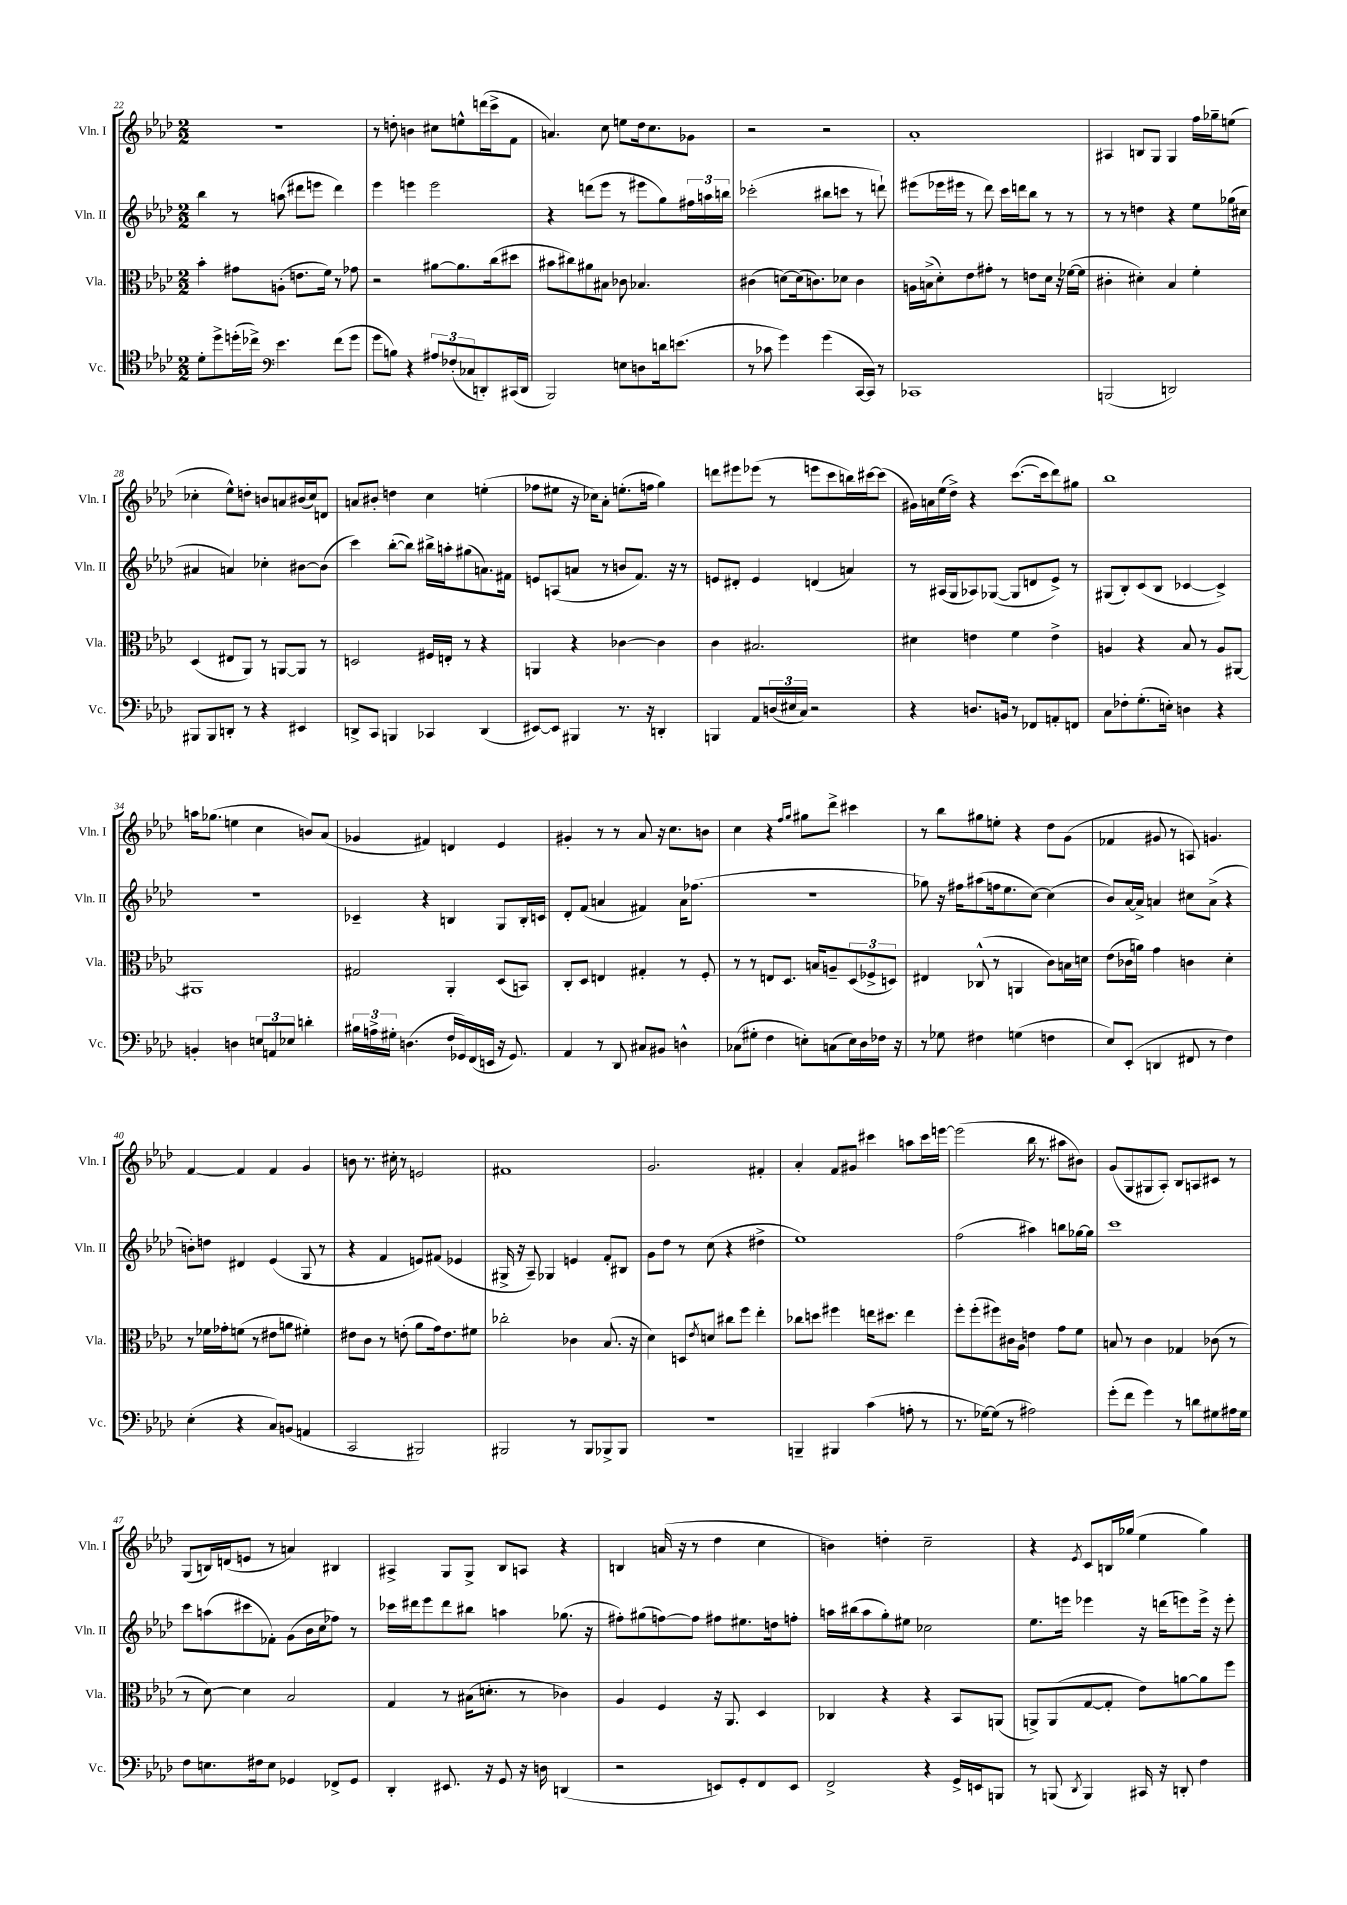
<<
\new StaffGroup <<
\new Staff = "s0" \with { instrumentName = "Vln. I" shortInstrumentName = "Vln. I" } {
    \clef treble \key aes \major \numericTimeSignature \time 2/2
    R1 |
    r8 d''8-. b'4 cis''8 e''8-^ d'''16( c'''16-> f'8 |
    a'4.) c''8 e''8 des''16 c''8. ges'8 |
    r2 r2 |
    aes'1-. |
    ais4 b8 g8 g4 f''16 ges''16-- e''8( |
    ces''4-. ees''8-^) d''8-. b'8 a'8 bis'16( ces''16) d'8 |
    a'8 bis'8-. d''4 c''4 e''4-.( |
    fes''8 eis''8 r16 ces''16) aes'8-. e''8.-.( f''16 g''4) |
    d'''8 eis'''8 ees'''8( r8 e'''8 c'''8 b''16) cis'''16~ cis'''8( |
    gis'16) a'16 ees''16( des''16->) r4 c'''8.~( c'''16 des'''8) gis''8 |
    bes''1 |
    a''16 ges''8.( e''4 c''4 b'8) aes'8( |
    ges'4 fis'4) d'4 ees'4 |
    gis'4-. r8 r8 aes'8 r16 c''8. b'8 |
    c''4 r4 \grace { f''16 g''16 } gis''8 des'''8-> cis'''4 |
    r8 bes''8 gis''8 e''8-. r4 des''8 g'8( |
    fes'4 gis'8 r8 a8) g'4. |
    f'4~ f'4 f'4 g'4 |
    b'8 r8. cis''16-. r8 e'2 |
    fis'1 |
    g'2. fis'4-. |
    aes'4-. f'8 gis'8 cis'''4 a''8 cis'''16 e'''16~ |
    e'''2( bes''16 r8. ais''8 bis'8) |
    g'8( g8 gis8 aes8-.) bes8 a8 cis'8 r8 |
    g8( b16) d'16( e'8 r8 a'4) bis4 |
    ais4-> g8 g8-> bes8 a8 r4 |
    b4 a'16( r16 r8 des''4 c''4 |
    b'4) d''4-. c''2-- |
    r4 \acciaccatura { ees'8 } c'8 b16 ges''16( ees''4 ges''4) \bar "|." |
}
\new Staff = "s1" \with { instrumentName = "Vln. II" shortInstrumentName = "Vln. II" } {
    \clef treble \key aes \major \numericTimeSignature \time 2/2
    bes''4 r8 a''8( dis'''8 e'''8 dis'''4) |
    ees'''4 e'''4 e'''2 |
    r4 d'''8( ees'''8 r8 eis'''8 g''8) \tuplet 3/2 { fis''16 a''16 b''16 } |
    ces'''2-.( bis''8 c'''8 r8 d'''8-!) |
    eis'''8( ees'''16 eis'''16 r8 des'''8) c'''16 d'''16 bes''8 r8 r8 |
    r8 r8 d''4 r4 ees''8 ges''16( cis''16 |
    ais'4 a'4) ces''4-. bis'8~ bis'8( |
    c'''4) bes''8~-.( bes''8) bis''16-> a''16-. gis''8( a'8.) fis'16 |
    e'8 a8( a'8 r8 b'8 f'8.) r16 r8 |
    e'8 dis'8-. e'4 d'4( a'4) |
    r8 ais16( g16 aes8) ges8~( ges8 d'8 ees'8->) r8 |
    gis8( bes8-.) c'8( bes8 ces'4~ ces'4->) |
    r1 |
    ces'4-- r4 b4 g8 b16-. c'16 |
    des'8-. f'8( a'4 fis'4) a'16 fes''8.( |
    R1 |
    ges''8) r16 fis''16 ais''8( f''16 ees''8. c''8~) c''4( |
    bes'8) aes'16~ aes'16-> a'4 cis''8 a'8->( r4 |
    b'8-.) d''8 dis'4 ees'4( g8 r8 |
    r4 f'4 e'8) fis'8( ees'4 |
    gis16-> r16 aes8--) ges4 e'4 f'8-. bis8 |
    g'8 des''8 r8 c''8( r4 dis''4-> |
    ees''1) |
    f''2( ais''4) b''8 ges''16~ ges''16 |
    c'''1 |
    c'''8 a''8( cis'''8 fes'8-.) g'8( bes'16 c''16 fes''8) r8 |
    ces'''16 dis'''16 ees'''8 dis'''8 bis''8 a''4 ges''8.( r16 |
    fis''8-.) gis''8( f''8~) f''8 fis''8 eis''8. d''16 f''8-. |
    a''16 bis''16( a''8 g''8-.) eis''8 ces''2 |
    ees''8. e'''16 ees'''4 r16 d'''16( e'''8) e'''16-> r16 e'''8-. \bar "|." |
}
\new Staff = "s2" \with { instrumentName = "Vla." shortInstrumentName = "Vla." } {
    \clef alto \key aes \major \numericTimeSignature \time 2/2
    bes'4-. gis'8 a8-.( e'8. f'16) r8 ges'8 |
    r2 ais'8~ ais'8. c''16( dis''8 |
    bis'8 cis''8) ais'8 bis8 ces'8 bes4. |
    cis'4( d'8~) d'16( c'8.) des'8 c'4 |
    a16 b16->( des'8-.) ees'8 gis'8-. r8 e'8 des'16 r16 fes'16~( fes'16 |
    cis'4-. dis'4-.) bes4 f'4-. |
    des4( eis8 aes,8) r8 a,8~ a,8 r8 |
    d2 fis16 e16-. r8 r4 |
    a,4 r4 ces'4~ ces'4 |
    c'4 bis2. |
    dis'4 e'4 f'4 e'4-> |
    a4 r4 bes8 r8 a8 ais,8~ |
    ais,1 |
    gis2 aes,4-. des8( b,8) |
    c8-. des8 e4 gis4-. r8 f8-. |
    r8 r8 e8 des8. b16 a8-- \tuplet 3/2 { des8( fes8-> d8) } |
    eis4 ces8-^( r8 a,4 c'8) b16 d'16 |
    ees'8( ces'16 a'16) g'4 c'4 des'4-. |
    r8 fes'16 ges'16-. f'8( r8 eis'8 a'8 fis'4-.) |
    eis'8 c'8 r8 e'8-.( aes'8 g'16) e'8. fis'8 |
    ces''2-. ces'4 bes8.( r16 |
    des'4) d8 \acciaccatura { ees'8 } d'8 cis''8 f''8 ees''4-. |
    ces''8 d''8 fis''4 e''16 dis''8. e''4 |
    f''8-. f''8-.( fis''8) cis'16 aes16 e'4 g'8 f'8 |
    b8 r8 c'4 ges4 ces'8( r8 |
    r8 des'8~) des'4 bes2 |
    g4 r8 bis16( d'8.-. r8 ces'4) |
    aes4 f4 r16 aes,8. des4 |
    ces4 r4 r4 bes,8 a,8( |
    a,8->) a,8( g8~ g8-. ees'8) a'8~ a'8 f''8 \bar "|." |
}
\new Staff = "s3" \with { instrumentName = "Vc." shortInstrumentName = "Vc." } {
    \clef tenor \key aes \major \numericTimeSignature \time 2/2
    des'8-. des''8-> d''16-.( ces''16->) \clef bass ees'4. f'8( g'8 |
    g'8 b8) r4 \tuplet 3/2 { ais8 fes8-.( ces8 } d,8-.) cis,16( d,16 |
    bes,,2) e8 d8 d'16 e'8.( |
    r8 ces'8 g'4) g'4( c,16~ c,16) r8 |
    ces,1 |
    b,,2( d,2) |
    bis,,8 bis,,8 d,8-. r8 r4 eis,4 |
    d,8-> c,8 b,,4 ces,4 d,4( |
    eis,8~) eis,8 bis,,4 r8. r16 d,4-. |
    b,,4 aes,8 \tuplet 3/2 { d16( eis16 c16) } r2 |
    r4 d8. b,16 r8 fes,8 a,8-. f,8 |
    c8 fes8-. g8.-.( e16-.) d4 r4 |
    b,4-. d4 \tuplet 3/2 { e8 a,8 ees8 } d'4-. |
    \tuplet 3/2 { bis16 a16-> gis16-. } d4.( f16 ges,16) f,16( e,16 r16 ges,8.) |
    aes,4 r8 des,8 cis8 bis,8 d4-^ |
    ces8( gis8-. f4 e8-.) c8( e16) des16 fes16 r16 |
    r8 ges8 fis4 g4( f4 |
    ees8) ees,8-.( d,4 fis,8 r8 f4) |
    ees4-.( r4 c8) b,8( a,4 |
    c,2 bis,,2) |
    bis,,2 r8 bis,,8 bes,,8-> bes,,8 |
    R1 |
    b,,4-- bis,,4 c'4( a8-. r8 |
    r8. ges16~) ges8( r8 ais2) |
    g'8-.( f'8 g'4) r8 d'8 gis8 ais16 gis16 |
    f8 e8. fis16 e8 ges,4 fes,8-> ges,8 |
    des,4-. eis,8. r16 g,8 r16 d16 d,4( |
    r2 e,8) g,8-. f,8 e,8 |
    f,2-> r4 g,16-> e,16 b,,8 |
    r8 b,,8( \acciaccatura { des,8 } b,,4) cis,16 r16 d,8-. f4 \bar "|." |
}
>>
>>
\layout { \context { \Score currentBarNumber = #22 } }
